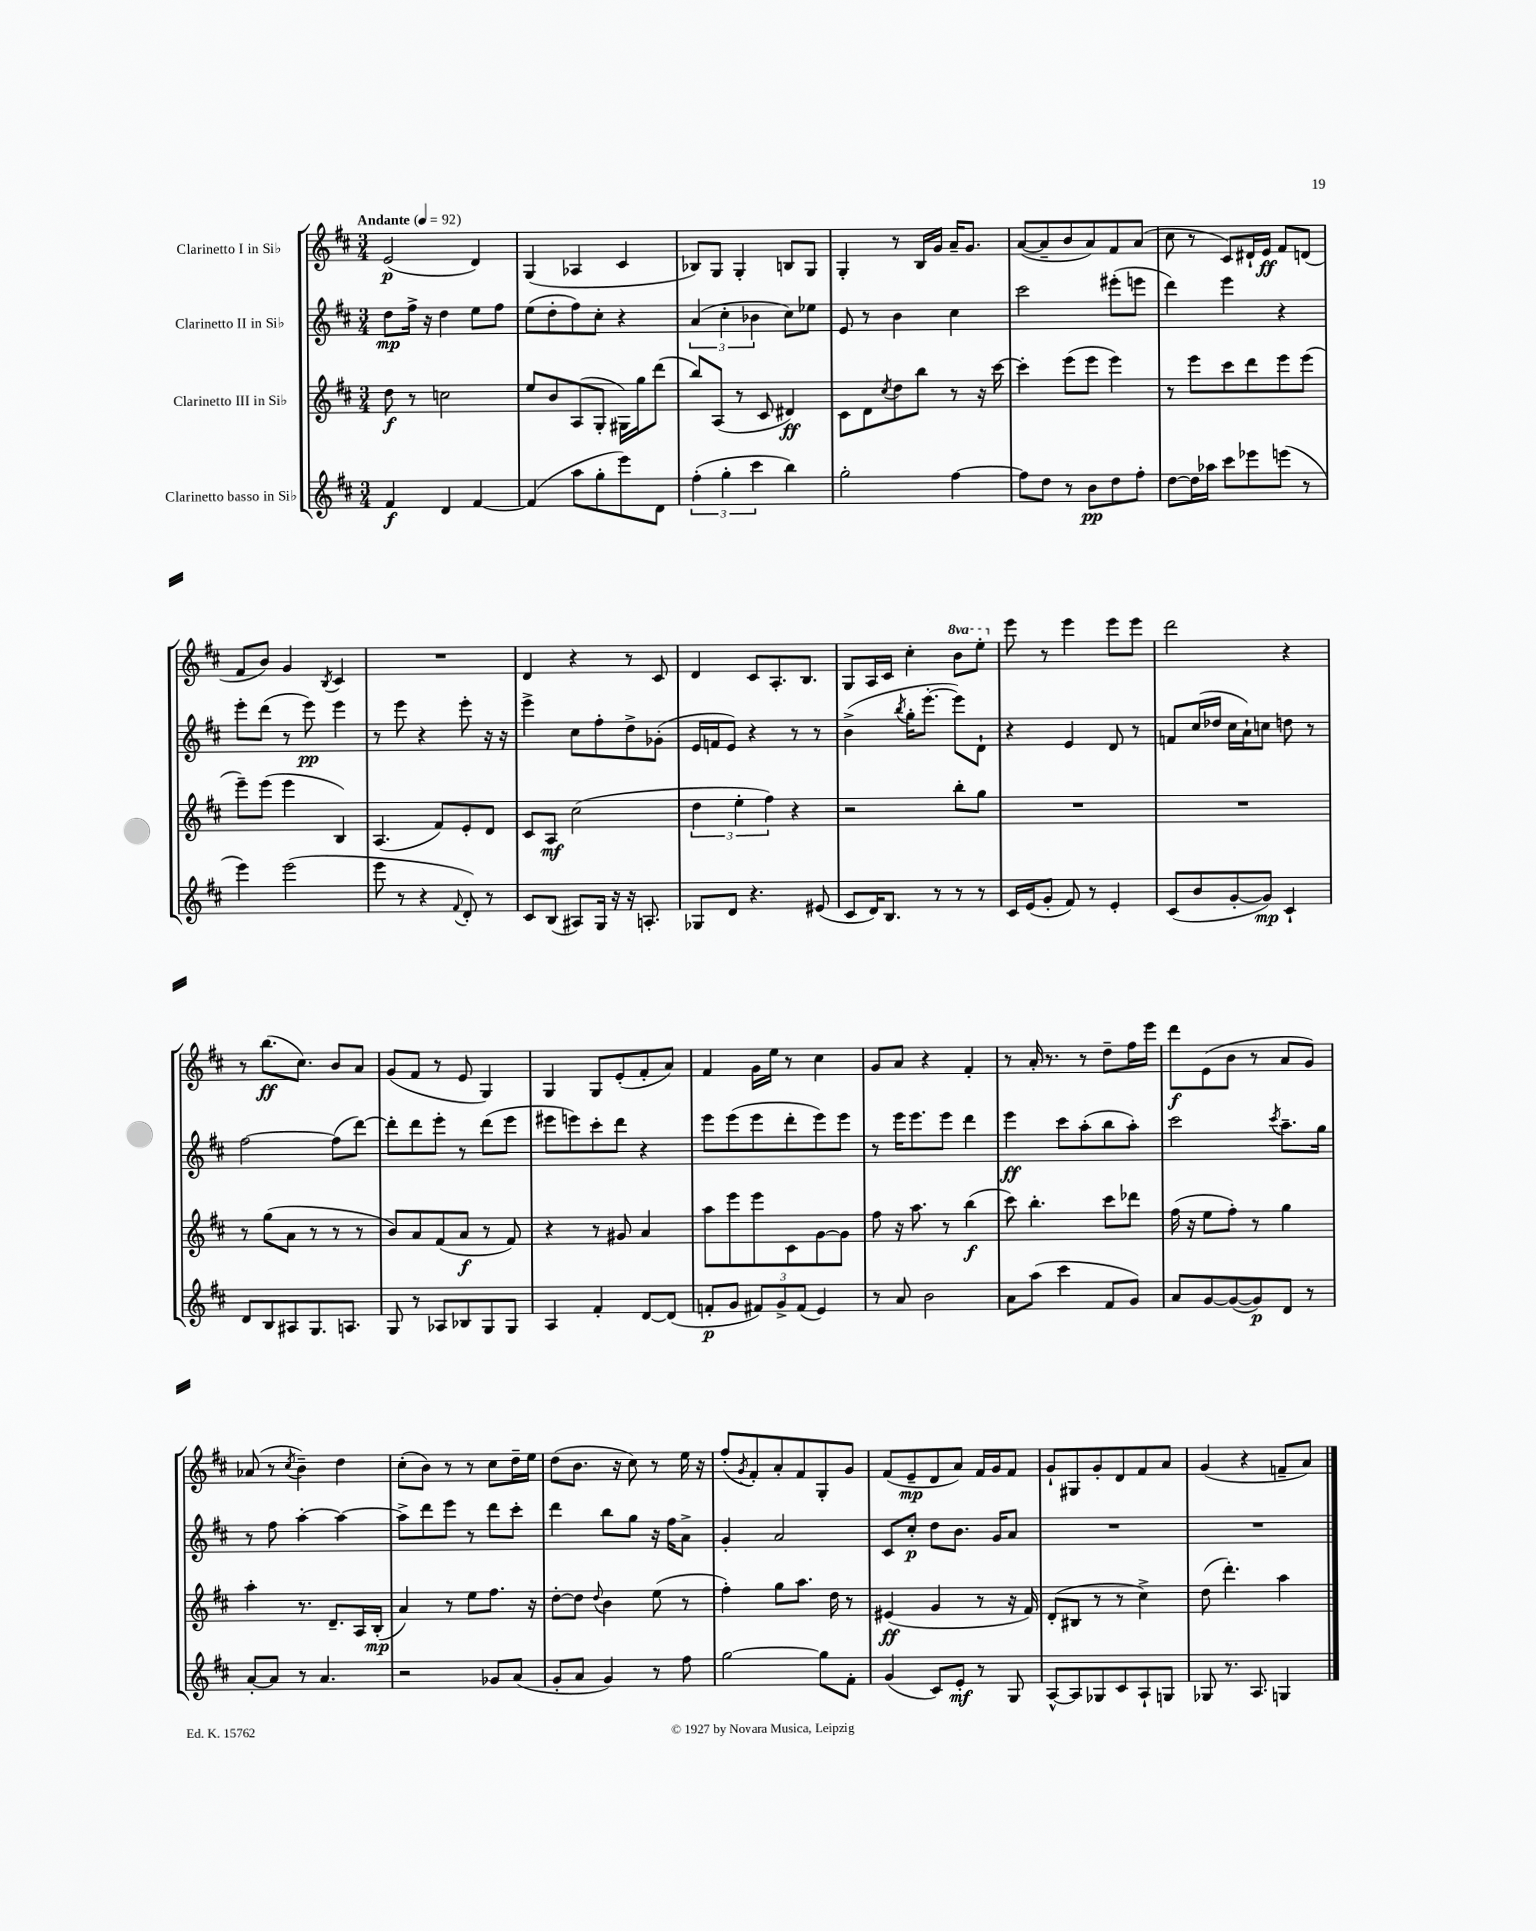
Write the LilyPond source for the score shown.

<<
\new StaffGroup <<
\new Staff = "s0" \with { instrumentName = "Clarinetto I in Sib" } {
    \clef treble \key d \major \numericTimeSignature \time 3/4 \set Staff.ottavationMarkups = #ottavation-simple-ordinals \tempo "Andante" 4 = 92
    e'2\p( d'4) |
    g4( aes4 cis'4 |
    bes8) g8 g4-. b8 g8 |
    g4-. r8 b16 g'16 a'16-- g'8. |
    a'8~( a'8-- b'8 a'8) fis'8 a'8( |
    cis''8 r8 cis'8) dis'16-! e'16\ff fis'8 d'8( |
    fis'8 b'8) g'4 \acciaccatura { b8 } cis'4 |
    R2. |
    d'4 r4 r8 cis'8 |
    d'4 cis'8 a8.-. b8. |
    g8 a16 cis'16 cis''4-. \ottava #1 b''8 e'''8-. \ottava #0 |
    e'''8 r8 e'''4 e'''8 e'''8 |
    d'''2 r4 |
    r8 b''8.\ff( cis''8.) b'8 a'8 |
    g'8( fis'8 r8 e'8 g4) |
    g4 g8 e'8-.( fis'8-. a'8) |
    fis'4 g'16 e''16 r8 cis''4 |
    g'8 a'8 r4 fis'4-. |
    r8 a'16-. r8. r8 d''8-- fis''16 e'''16 |
    d'''8\f e'8( b'8 r8 a'8 g'8) |
    aes'8( r8 \acciaccatura { cis''8 } b'4--) d''4 |
    cis''8-.( b'8) r8 r8 cis''8 d''16-- e''16 |
    d''8( b'8. r16 cis''8) r8 e''16 r16 |
    fis''8-.( \acciaccatura { g'8 } fis'8-.) a'8-. fis'8 g8-. g'8 |
    fis'8( e'8--\mp d'8 a'8) fis'16 g'16 fis'8 |
    g'8-! gis8 g'8-. d'8 fis'8 a'8 |
    g'4( r4 f'8-- a'8) \bar "|." |
}
\new Staff = "s1" \with { instrumentName = "Clarinetto II in Sib" } {
    \clef treble \key d \major \numericTimeSignature \time 3/4
    d''8\mp fis''16-> r16 d''4 e''8 fis''8 |
    e''8( d''8-. fis''8) cis''8-. r4 |
    \tuplet 3/2 { a'4( cis''4-. bes'4 } cis''8) ees''8 |
    e'8 r8 b'4 cis''4 |
    cis'''2 eis'''8-.( e'''8 |
    d'''4) e'''4 r4 |
    e'''8-. d'''8( r8 e'''8\pp) e'''4 |
    r8 e'''8 r4 e'''8-. r16 r16 |
    e'''4-> cis''8 fis''8-. d''8-> ges'8-.( |
    e'16 f'16 e'8) r4 r8 r8 |
    b'4->( \acciaccatura { b''8 } g''16-. e'''8.~-. e'''8) d'8-! |
    r4 e'4 d'8 r8 |
    f'8 cis''16( des''16 cis''16 a'16-!) c''8 d''8 r8 |
    fis''2~ fis''8( d'''8~) |
    d'''8-. d'''8 e'''8-. r8 d'''8( e'''8 |
    eis'''8 e'''8) cis'''8-. d'''8 r4 |
    e'''8 e'''8( e'''8 d'''8-. e'''8) e'''8 |
    r8 e'''16 e'''8. e'''8 d'''4 |
    e'''4\ff cis'''8 a''8-.( b''8 a''8-.) |
    cis'''2 \acciaccatura { cis'''8 } a''8.-- g''16 |
    r8 fis''8 a''4~-. a''4~ |
    a''8-> d'''8 e'''8 r8 d'''8 cis'''8-. |
    d'''4 b''8 g''8 r16 fis''16 a'8-> |
    g'4-. a'2 |
    cis'8 cis''8-.\p d''8 b'8. g'16 a'8 |
    R2. |
    R2. \bar "|." |
}
\new Staff = "s2" \with { instrumentName = "Clarinetto III in Sib" } {
    \clef treble \key d \major \numericTimeSignature \time 3/4
    d''8\f r8 c''2 |
    e''8 b'8 a8( g8-. gis16) g''16 d'''8( |
    b''8) a8( r8 cis'8 dis'4\ff) |
    cis'8 d'8 \acciaccatura { cis''8 } d''8 b''8 r8 r16 cis'''16~ |
    cis'''4-. e'''8( e'''8 e'''4) |
    r8 e'''8 cis'''8 d'''8 e'''8 e'''8( |
    e'''8--) e'''8( e'''4 b4) |
    a4.( fis'8) e'8-. d'8 |
    cis'8 a8\mf cis''2( |
    \tuplet 3/2 { d''4 e''4-. fis''4) } r4 |
    r2 b''8-. g''8 |
    R2. |
    R2. |
    r8 g''8( a'8 r8 r8 r8 |
    b'8) a'8 fis'8( a'8\f r8 fis'8) |
    r4 r8 gis'8 a'4 |
    a''8 e'''8 e'''8 cis'8 g'8~ g'8 |
    fis''8 r16 a''8. r8 b''4\f( |
    cis'''8) b''4.-. cis'''8 des'''8 |
    fis''16( r16 e''8 fis''8-.) r8 g''4 |
    a''4-. r8. d'8.-- a16 b16-.\mp( |
    a'4) r8 e''8 fis''8. r16 |
    d''8~-. d''8 \appoggiatura { d''8 } b'4 e''8( r8 |
    fis''4-.) g''8 a''8. d''16 r8 |
    eis'4\ff( g'4 r8 r16 fis'16) |
    d'8-.( bis8 r8 r8 cis''4->) |
    d''8( d'''4.-.) a''4 \bar "|." |
}
\new Staff = "s3" \with { instrumentName = "Clarinetto basso in Sib" } {
    \clef treble \key d \major \numericTimeSignature \time 3/4
    fis'4\f d'4 fis'4~ |
    fis'4( a''8 g''8-. e'''8) d'8 |
    \tuplet 3/2 { fis''4-.( g''4-. cis'''4 } b''4) |
    g''2-. fis''4~ |
    fis''8 d''8 r8 b'8\pp d''8 fis''8-. |
    d''8~ d''16 aes''16 cis'''8 ees'''8 e'''8( r8 |
    e'''4) e'''2( |
    e'''8 r8 r4 \appoggiatura { fis'8 } d'8-.) r8 |
    cis'8 b8( ais8) g16 r16 r16 a8.-. |
    ges8 d'8 r4. eis'8( |
    cis'8 d'16) b8. r8 r8 r8 |
    cis'16 e'16( g'8-. fis'8) r8 e'4-. |
    cis'8( b'8 g'8~-. g'8\mp) cis'4-! |
    d'8 b8 ais8 g8. a8. |
    g8 r8 aes8 bes8 g8 g8 |
    a4 fis'4-. d'8~ d'8( |
    f'8-.\p g'8 \tuplet 3/2 { fis'8) g'8-> fis'8( } e'4) |
    r8 a'8 b'2 |
    a'8 a''8( cis'''4 fis'8 g'8) |
    a'8 g'8~ g'8~( g'8\p) d'8 r8 |
    a'8~-. a'8 r8 a'4. |
    r2 ges'8 a'8( |
    g'8-. a'8 g'4) r8 fis''8 |
    g''2~ g''8 fis'8-. |
    g'4( cis'8) e'8-.\mf r8 g8 |
    a8~-^ a8 ges8 cis'8 a8-! g8 |
    ges8 r8. a8. g4 \bar "|." |
}
>>
>>
\layout { \context { \Score \remove "Bar_number_engraver" } }
